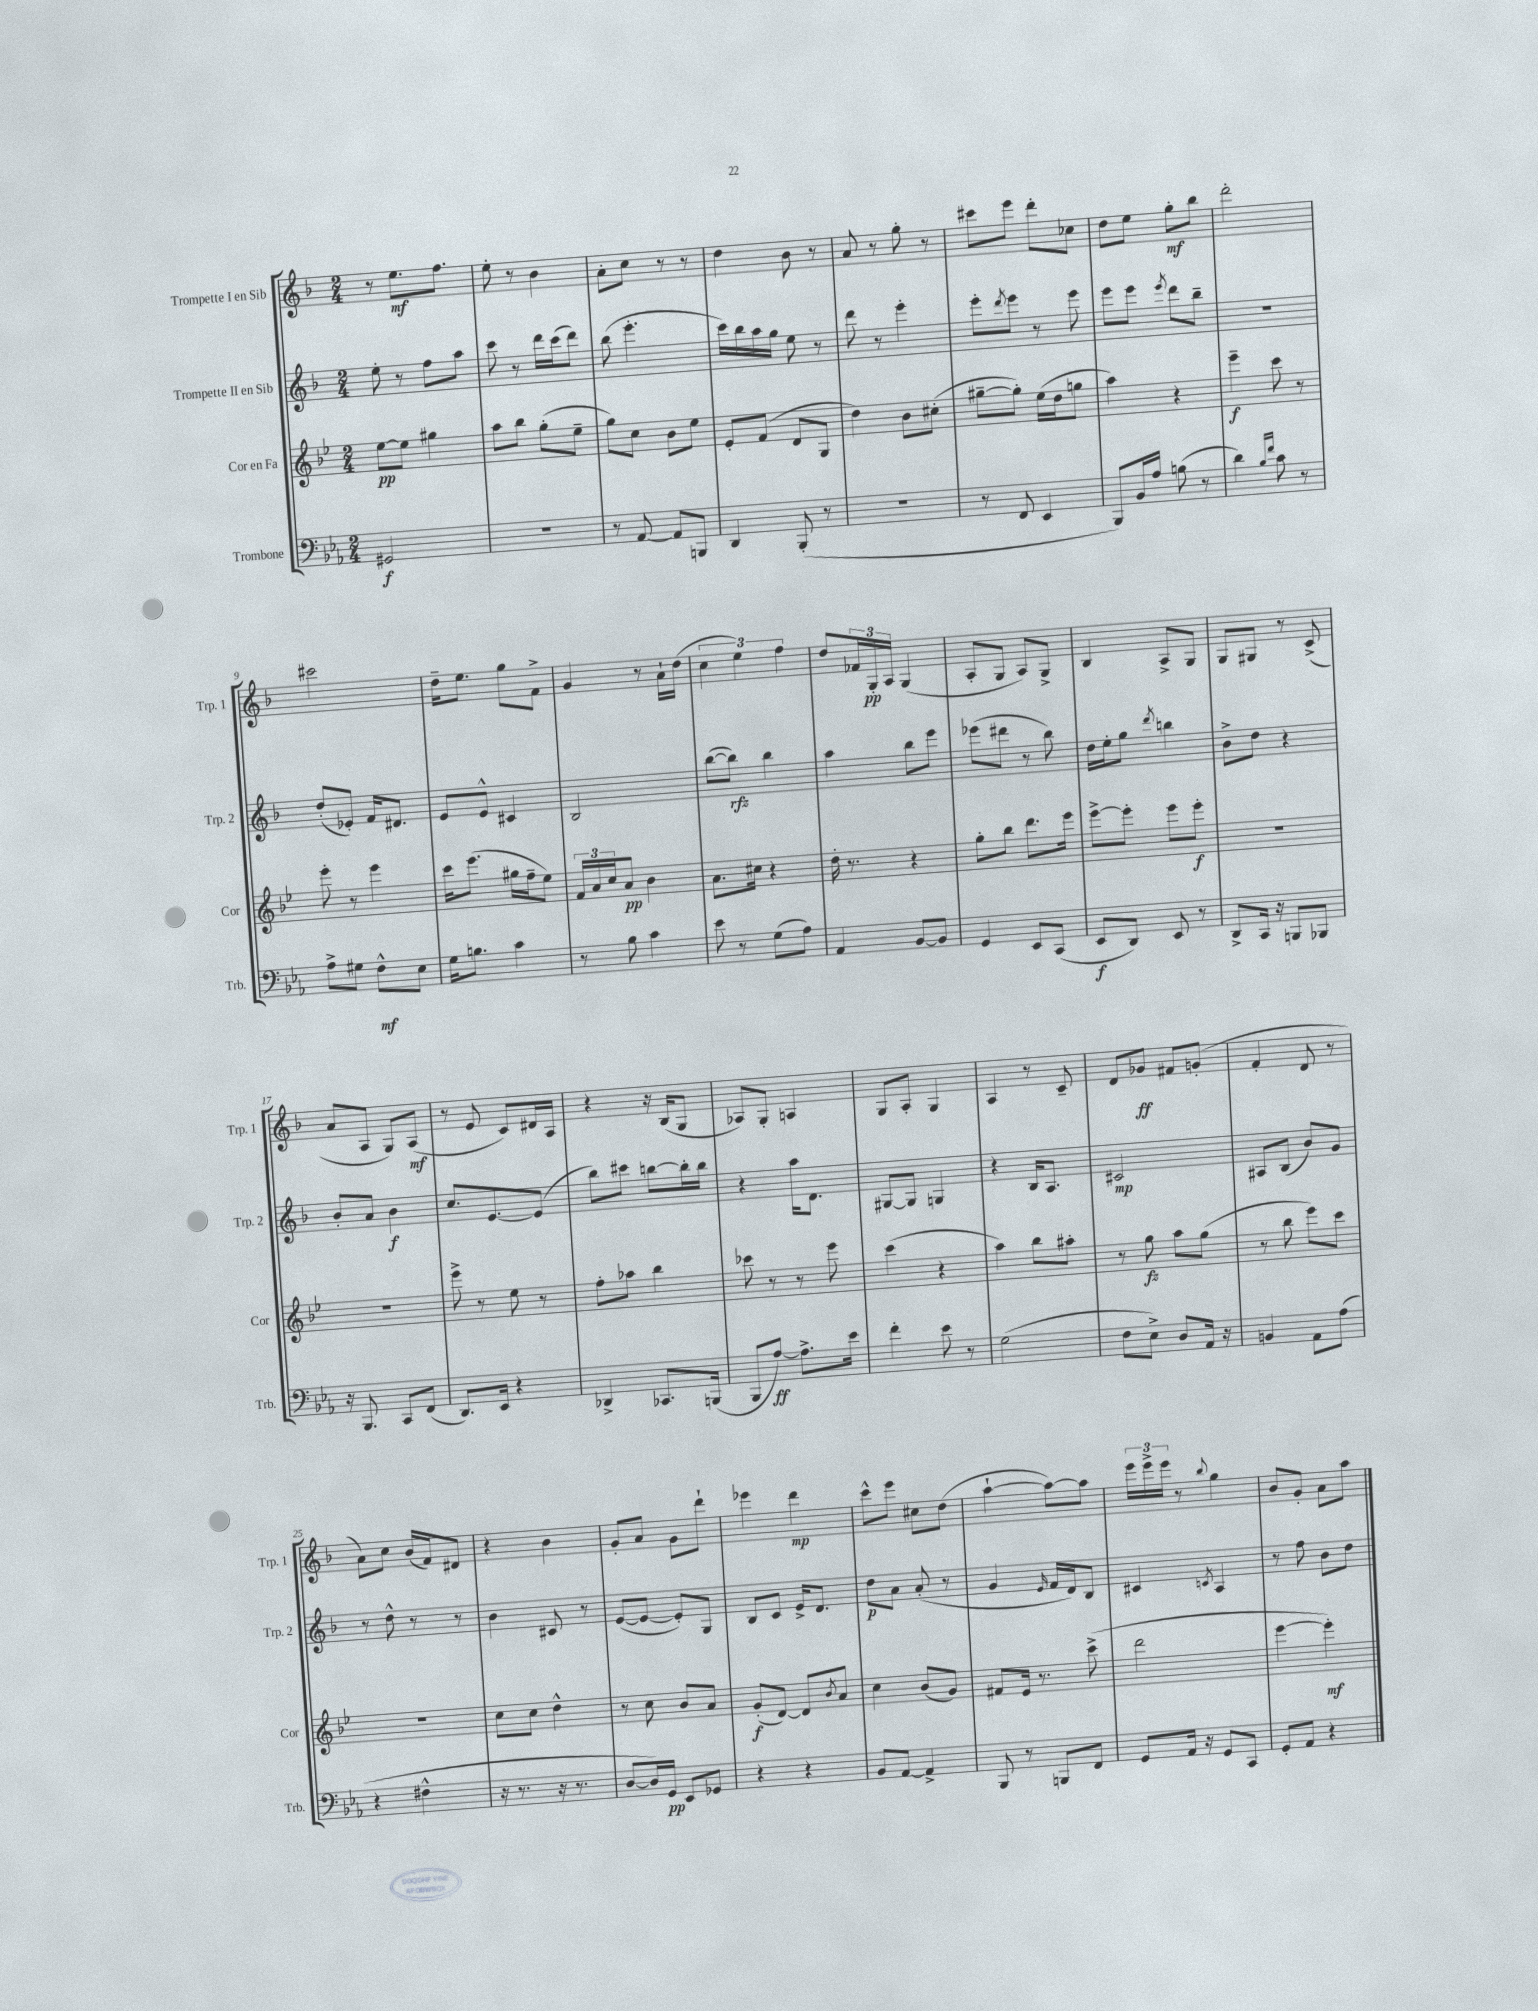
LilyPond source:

<<
\new StaffGroup <<
\new Staff = "s0" \with { instrumentName = "Trompette I en Sib" shortInstrumentName = "Trp. 1" } {
    \clef treble \key f \major \numericTimeSignature \time 2/4
    r8 e''8.\mf f''8. |
    e''8-. r8 bes'4 |
    a'8-. c''8 r8 r8 |
    d''4 bes'8 r8 |
    a'8 r8 g''8-. r8 |
    cis'''8 e'''8 d'''8-. ces''8 |
    d''8 e''8 g''8-.\mf bes''8 |
    d'''2-. |
    cis'''2 |
    d''16-- e''8. g''8 f'8-> |
    g'4 r8 a'16-! d''16( |
    \tuplet 3/2 { c''4 e''4) f''4 } |
    d''8 \tuplet 3/2 { fes'16 g16-.\pp a16 } g4( |
    a8-. g8 a8) g8-> |
    bes4 a8-> g8 |
    g8 gis8 r8 c'8->( |
    a'8 a8 g8) a8\mf( |
    r8 e'8 c'8) dis'16 a16 |
    r4 r16 bes16( g8 |
    aes8) g8-. a4 |
    g8 a8-. g4 |
    a4 r8 c'8-- |
    d'8 ges'8\ff fis'8 g'8-.( |
    f'4-. d'8 r8 |
    a'8) c''8 bes'16( f'16) dis'8 |
    r4 bes'4 |
    g'8-. a'8 g'8 d'''8-! |
    ees'''4 d'''4\mp |
    c'''8-^ e'''8 cis''8 d''8( |
    a''4~-! a''8~) a''8 |
    \tuplet 3/2 { e'''16 e'''16-> e'''16 } r8 \appoggiatura { bes''8 } g''4 |
    bes'8 g'8-. a'8 a''8 \bar "|." |
}
\new Staff = "s1" \with { instrumentName = "Trompette II en Sib" shortInstrumentName = "Trp. 2" } {
    \clef treble \key f \major \numericTimeSignature \time 2/4
    e''8-. r8 f''8 a''8 |
    c'''8 r8 d'''16 c'''16( d'''8) |
    bes''8( e'''4.-. |
    c'''16) bes''16 a''16 g''16 e''8 r8 |
    d'''8 r8 e'''4-. |
    e'''8-. \acciaccatura { d'''8 } e'''8 r8 e'''8 |
    e'''8 e'''8 \acciaccatura { e'''8 } d'''8 bes''8-- |
    R2 |
    d''8-.( ees'8-.) f'16 dis'8. |
    e'8 e'8-^ cis'4 |
    bes2 |
    bes''8~( bes''8\rfz) bes''4 |
    a''4 bes''8 e'''8 |
    ees'''8( dis'''8 r8 bes''8) |
    d''16 e''16-. g''8 \acciaccatura { d'''8 } b''4 |
    bes'8-> d''8 r4 |
    bes'8-. a'8 bes'4\f |
    c''8. e'8.~ e'8( |
    bes''8) cis'''8 b''8~ b''16-. b''16 |
    r4 a''16 d'8. |
    gis8~ gis8 g4 |
    r4 bes16 a8. |
    cis'2\mp |
    ais8 bes8( bes'8) g'8 |
    r8 d''8-^ r8 r8 |
    bes'4 cis'8 r8 |
    e'8~( e'8~ e'8-.) g8 |
    bes8 c'8 e'16-> d'8. |
    d''8\p a'8 a'8-.( r8 |
    g'4 \grace { e'16 } f'16 d'16) bes8 |
    cis'4 \acciaccatura { c'8 } a4 |
    r8 f''8 bes'8 d''8 \bar "|." |
}
\new Staff = "s2" \with { instrumentName = "Cor en Fa" shortInstrumentName = "Cor" } {
    \clef treble \key bes \major \numericTimeSignature \time 2/4
    ees''8~\pp ees''8 gis''4 |
    a''8 bes''8 g''8-.( ees''8-- |
    g''8) c''8 bes'8 ees''8 |
    ees'8-. f'8( d'8 g8 |
    d''4) bes'8 cis''8-.( |
    gis''8~-- gis''8-.) ees''16( d''16 g''8 |
    a''4) r4 |
    ees'''4--\f c'''8 r8 |
    ees'''8-. r8 ees'''4 |
    c'''16 ees'''8.( gis''16 f''16-- ees''8) |
    \tuplet 3/2 { f'16 a'16 c''16 } a'8\pp bes'4 |
    a'8. cis''16 r4 |
    d''16-. r8. r4 |
    g''8-. bes''8 d'''8. ees'''16 |
    ees'''8~-> ees'''8-. ees'''8 ees'''8-.\f |
    r2 |
    r2 |
    ees'''8-> r8 ees''8 r8 |
    f''8-. aes''8 bes''4 |
    ces'''8 r8 r8 ees'''8 |
    c'''4( r4 |
    a''4) bes''8 ais''8-. |
    r8 g''8\fz a''8 g''8( |
    r8 bes''8 ees'''8) c'''8 |
    R2 |
    c''8 c''8 d''4-^ |
    r8 c''8 bes'8 a'8 |
    g'8-.\f( d'8~) d'8 \acciaccatura { bes'8 } a'8 |
    c''4 bes'8( g'8) |
    fis'8 ees'16 r8. c'''8->( |
    d'''2 |
    ees'''4~ ees'''4-.\mf) \bar "|." |
}
\new Staff = "s3" \with { instrumentName = "Trombone" shortInstrumentName = "Trb." } {
    \clef bass \key ees \major \numericTimeSignature \time 2/4
    gis,2\f |
    r2 |
    r8 aes,8~ aes,8 b,,8 |
    d,4 bes,,8-.( r8 |
    r2 |
    r8 f,8 ees,4 |
    bes,,8) bes,16 aes16 b8( r8 |
    d'4) \grace { bes16 f'16 } c'8 r8 |
    aes8-> gis8 f8-^\mf ees8 |
    g16 b8. c'4 |
    r8 bes8 c'4 |
    ees'8 r8 g8( aes8) |
    aes,4 bes,8~ bes,8 |
    g,4 ees,8 c,8( |
    ees,8\f d,8) ees,8 r8 |
    d,8-> c,16 r16 b,,8 bes,,8 |
    r16 bes,,8. c,8 f,8( |
    d,8.) ees,16 r4 |
    des,4-> ces,8. b,,16( |
    bes,,8 aes8~\ff) aes8.-> ees'16 |
    f'4-. ees'8 r8 |
    g2( |
    f8 ees8->) d8 aes,16 r16 |
    b,4 aes,8 aes8( |
    r4 fis4-^ |
    r16 r8. r16 r8. |
    d8~ d16) g,16\pp ees,8 ges,8 |
    r4 r4 |
    bes,8 aes,8~ aes,4-> |
    bes,,8 r8 b,,8 f,8 |
    g,8 aes,16 r16 g,8 c,8 |
    g,8-. aes,8 r4 \bar "|." |
}
>>
>>
